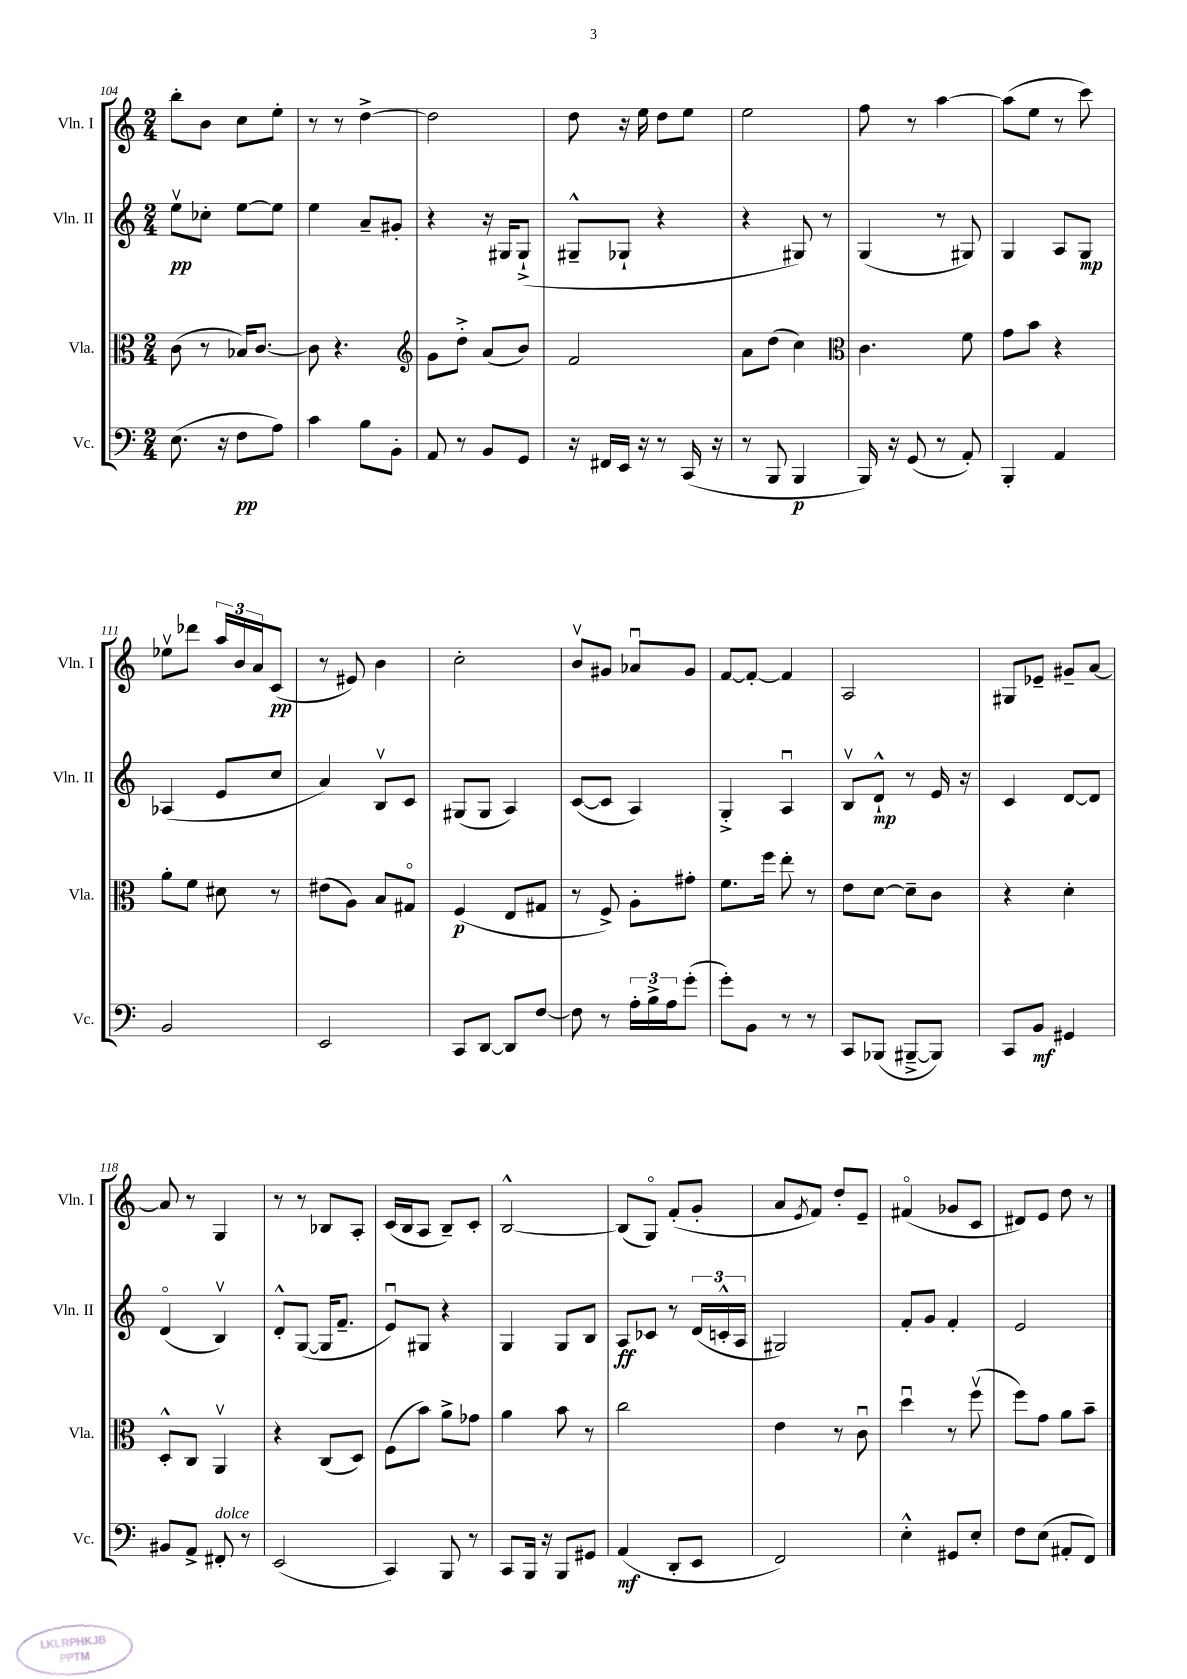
<<
\new StaffGroup <<
\new Staff = "s0" \with { instrumentName = "Vln. I" shortInstrumentName = "Vln. I" } {
    \clef treble \key c \major \numericTimeSignature \time 2/4
    b''8-. b'8 c''8 e''8-. |
    r8 r8 d''4~-> |
    d''2 |
    d''8 r16 e''16 d''8 e''8 |
    e''2 |
    f''8 r8 a''4~ |
    a''8( e''8 r8 c'''8) |
    ees''8\upbow des'''8 \tuplet 3/2 { a''16 b'16 a'16 } c'8\pp( |
    r8 eis'8) b'4 |
    c''2-. |
    b'8\upbow gis'8 aes'8\downbow gis'8 |
    f'8~ f'8~-. f'4 |
    a2 |
    gis8 ees'8-- gis'8-- a'8~ |
    a'8 r8 g4 |
    r8 r8 bes8 a8-. |
    c'16( b16 a8 b8--) c'8-. |
    b2~-^ |
    b8( g8\flageolet) f'8-.( g'8-. |
    a'8 \acciaccatura { e'8 } f'8) d''8-. e'8-- |
    fis'4\flageolet( ges'8 c'8 |
    dis'8) e'8 d''8 r8 \bar "|." |
}
\new Staff = "s1" \with { instrumentName = "Vln. II" shortInstrumentName = "Vln. II" } {
    \clef treble \key c \major \numericTimeSignature \time 2/4
    e''8\upbow\pp ces''8-. e''8~ e''8 |
    e''4 a'8-- gis'8-. |
    r4 r16 gis16 gis8-!->( |
    gis8---^ ges8-! r4 |
    r4 gis8) r8 |
    g4( r8 gis8) |
    g4 a8 g8\mp |
    aes4( e'8 c''8 |
    a'4) b8\upbow c'8 |
    gis8( gis8 a4) |
    c'8~( c'8 a4) |
    g4-.-> a4\downbow |
    b8\upbow d'8-!-^\mp r8 e'16 r16 |
    c'4 d'8~ d'8 |
    d'4\flageolet( b4\upbow) |
    d'8-.-^ g8~( g16 f'8.-- |
    e'8\downbow) gis8 r4 |
    g4 g8 b8 |
    a8\ff ces'8 r8 \tuplet 3/2 { d'16( c'16-.-^ a16 } |
    gis2) |
    f'8-. g'8 f'4-. |
    e'2 \bar "|." |
}
\new Staff = "s2" \with { instrumentName = "Vla." shortInstrumentName = "Vla." } {
    \clef alto \key c \major \numericTimeSignature \time 2/4
    c'8( r8 bes16) c'8.~ |
    c'8 r4. |
    \clef treble g'8 d''8-.-> a'8( b'8) |
    f'2 |
    a'8 d''8( c''4) |
    \clef alto c'4. f'8 |
    g'8 b'8 r4 |
    a'8-. f'8 dis'8 r8 |
    eis'8( a8) b8 gis8\flageolet |
    f4\p( e8 gis8 |
    r8 f8->) a8-. gis'8-. |
    f'8. f''16 e''8-. r8 |
    e'8 d'8~ d'8-- c'8 |
    r4 d'4-. |
    d8-.-^ c8 a,4\upbow |
    r4 c8( d8) |
    f8( b'8) a'8-> ges'8 |
    a'4 b'8 r8 |
    c''2 |
    e'4 r8 c'8\downbow |
    d''4\downbow r8 f''8\upbow( |
    f''8) g'8 a'8 b'8-- \bar "|." |
}
\new Staff = "s3" \with { instrumentName = "Vc." shortInstrumentName = "Vc." } {
    \clef bass \key c \major \numericTimeSignature \time 2/4
    e8.( r16 f8\pp a8) |
    c'4 b8 b,8-. |
    a,8 r8 b,8 g,8 |
    r16 fis,16 e,16 r16 r8 c,16( r16 |
    r8 b,,8 b,,4\p |
    b,,16) r16 g,8( r8 a,8-.) |
    b,,4-. a,4 |
    b,2 |
    e,2 |
    c,8 d,8~ d,8 f8~ |
    f8 r8 \tuplet 3/2 { a16-. b16-> a16 } g'8-.( |
    g'8-.) b,8 r8 r8 |
    c,8 bes,,8( bis,,8~---> bis,,8) |
    c,8 b,8\mf gis,4 |
    bis,8 a,8-> fis,8-.^\markup { \italic "dolce" } r8 |
    e,2( |
    c,4) b,,8 r8 |
    c,8 b,,16 r16 b,,8 gis,8 |
    a,4\mf( d,8-. e,8 |
    f,2) |
    e4-.-^ gis,8 e8-. |
    f8 e8( ais,8-. f,8) \bar "|." |
}
>>
>>
\layout { \context { \Score currentBarNumber = #104 } }
